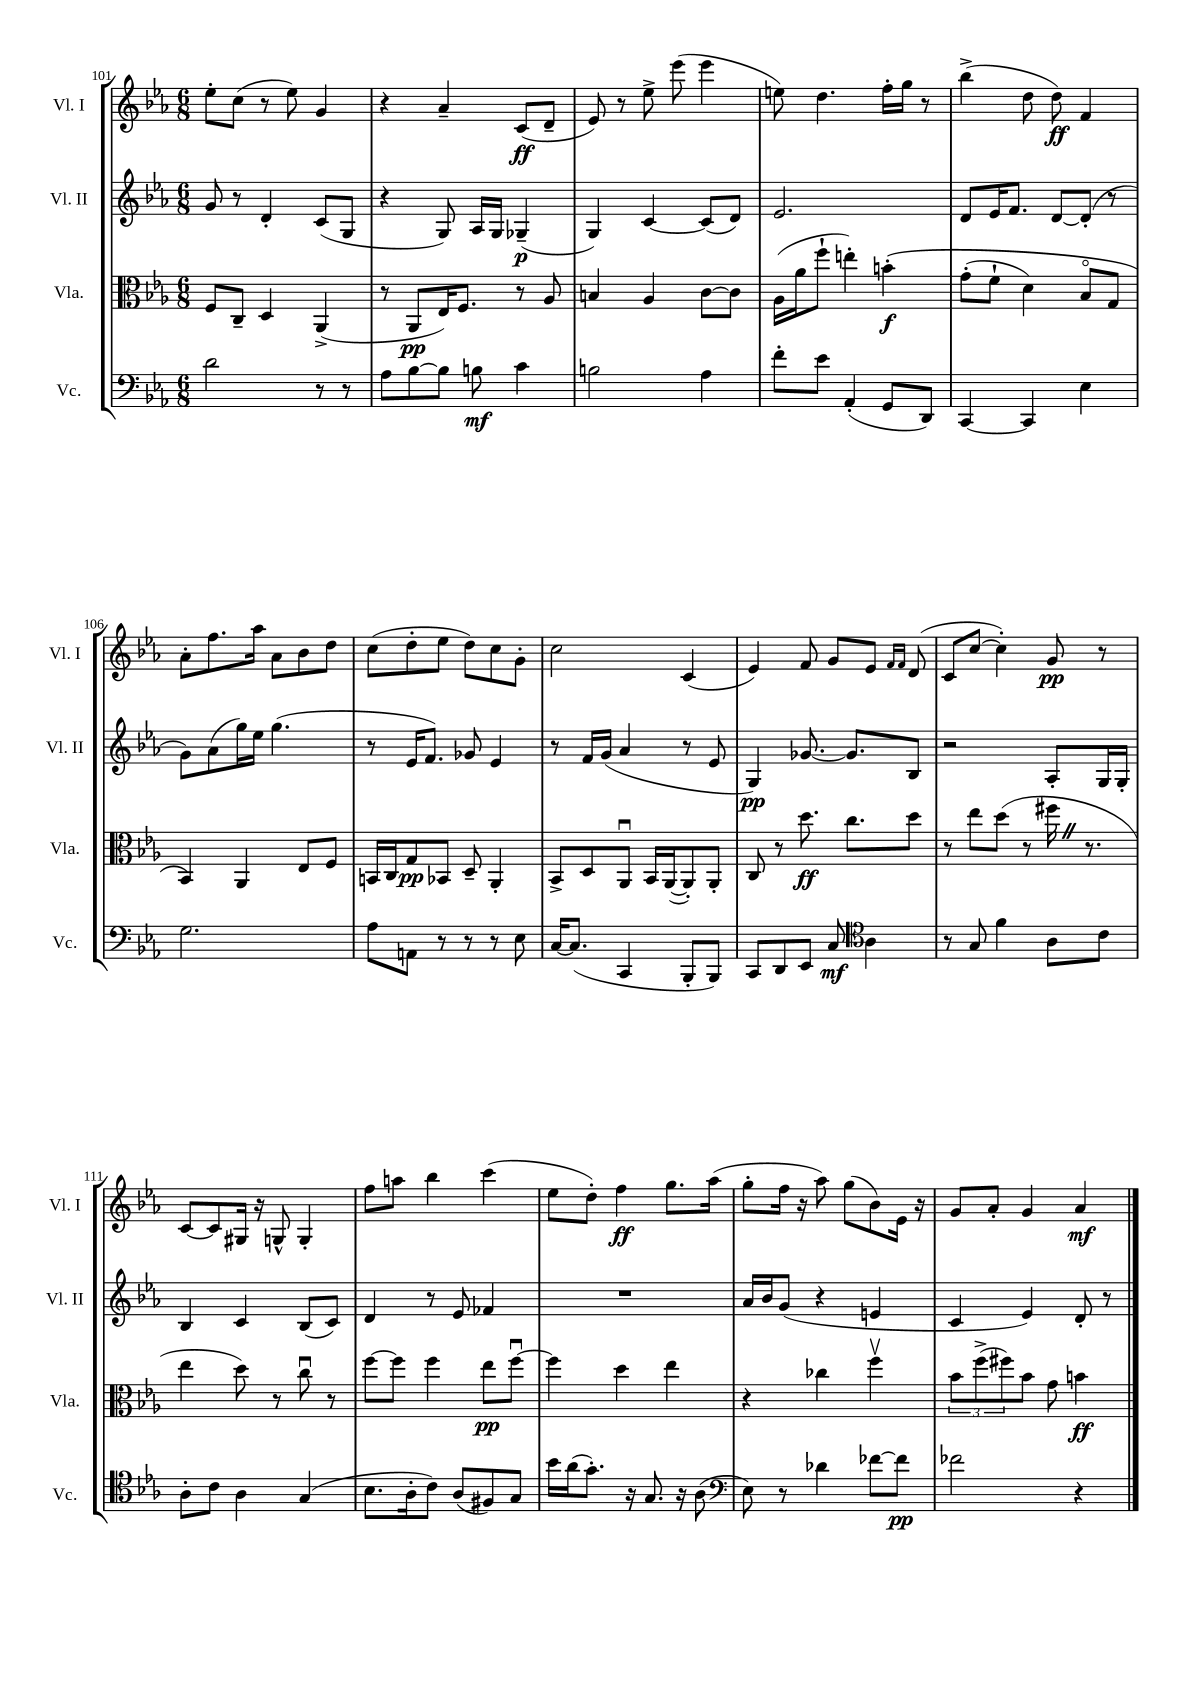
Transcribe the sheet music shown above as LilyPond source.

<<
\new StaffGroup <<
\new Staff = "s0" \with { instrumentName = "Vl. I" shortInstrumentName = "Vl. I" } {
    \clef treble \key ees \major \numericTimeSignature \time 6/8
    ees''8-. c''8( r8 ees''8) g'4 |
    r4 aes'4-- c'8\ff( d'8-- |
    ees'8) r8 ees''8-> ees'''8( ees'''4 |
    e''8) d''4. f''16-. g''16 r8 |
    bes''4->( d''8 d''8\ff) f'4 |
    aes'8-. f''8. aes''16 aes'8 bes'8 d''8 |
    c''8( d''8-. ees''8 d''8) c''8 g'8-. |
    c''2 c'4( |
    ees'4) f'8 g'8 ees'8 \grace { f'16 f'16 } d'8( |
    c'8 c''8~ c''4-.) g'8\pp r8 |
    c'8~ c'8 gis16 r16 g8-^ g4-. |
    f''8 a''8 bes''4 c'''4( |
    ees''8 d''8-.) f''4\ff g''8. aes''16( |
    g''8-. f''16 r16 aes''8) g''8( bes'8) ees'16 r16 |
    g'8 aes'8-. g'4 aes'4\mf \bar "|." |
}
\new Staff = "s1" \with { instrumentName = "Vl. II" shortInstrumentName = "Vl. II" } {
    \clef treble \key ees \major \numericTimeSignature \time 6/8
    g'8 r8 d'4-. c'8( g8 |
    r4 g8) aes16 g16 ges4--\p( |
    g4) c'4~ c'8( d'8) |
    ees'2. |
    d'8 ees'16 f'8. d'8~ d'8-.( r8 |
    g'8) aes'8( g''16) ees''16 g''4.( |
    r8 ees'16 f'8.) ges'8 ees'4 |
    r8 f'16 g'16( aes'4 r8 ees'8 |
    g4\pp) ges'8.~ ges'8. bes8 |
    r2 aes8-. g16 g16-. |
    bes4 c'4 bes8( c'8) |
    d'4 r8 ees'8 fes'4 |
    R2. |
    aes'16 bes'16 g'8( r4 e'4 |
    c'4 ees'4) d'8-. r8 \bar "|." |
}
\new Staff = "s2" \with { instrumentName = "Vla." shortInstrumentName = "Vla." } {
    \clef alto \key ees \major \numericTimeSignature \time 6/8
    f8 c8-- d4 aes,4->( |
    r8 aes,8\pp ees16) f8. r8 aes8 |
    b4 aes4 c'8~ c'8 |
    aes16( aes'16 f''8-! e''4-.) b'4-.\f\( |
    g'8-.( f'8-! d'4) bes8\flageolet g8 |
    bes,4\) aes,4 ees8 f8 |
    b,16 c16 g8\pp bes,8 d8-- aes,4-. |
    bes,8-> d8 aes,8\downbow bes,16 aes,16~( aes,8-.) aes,8-. |
    c8 r8 d''8.\ff c''8. d''8 |
    r8 ees''8 d''8( r8 fis''16 \once \override BreathingSign.text = \markup { \musicglyph "scripts.caesura.straight" } \breathe r8. |
    ees''4 d''8) r8 c''8\downbow r8 |
    f''8~ f''8 f''4 ees''8\pp f''8~\downbow |
    f''4 d''4 ees''4 |
    r4 ces''4 f''4\upbow |
    \tuplet 3/2 { bes'8 f''8->( fis''8) } bes'8 g'8 b'4\ff \bar "|." |
}
\new Staff = "s3" \with { instrumentName = "Vc." shortInstrumentName = "Vc." } {
    \clef bass \key ees \major \numericTimeSignature \time 6/8
    d'2 r8 r8 |
    aes8 bes8~ bes8 b8\mf c'4 |
    b2 aes4 |
    f'8-. ees'8 aes,4-.( g,8 d,8) |
    c,4~ c,4 ees4 |
    g2. |
    aes8 a,8 r8 r8 r8 ees8 |
    c16~ c8.( c,4 bes,,8-. bes,,8) |
    c,8 d,8 ees,8 c8\mf \clef tenor aes4 |
    r8 g8 f'4 aes8 c'8 |
    aes8-. c'8 aes4 g4( |
    bes8. aes16-. c'8) aes8( fis8) g8 |
    bes'16 aes'16( g'8.-.) r16 g8. r16 aes8( |
    \clef bass ees8) r8 des'4 fes'8~ fes'8\pp |
    fes'2 r4 \bar "|." |
}
>>
>>
\layout { \context { \Score currentBarNumber = #101 } }
